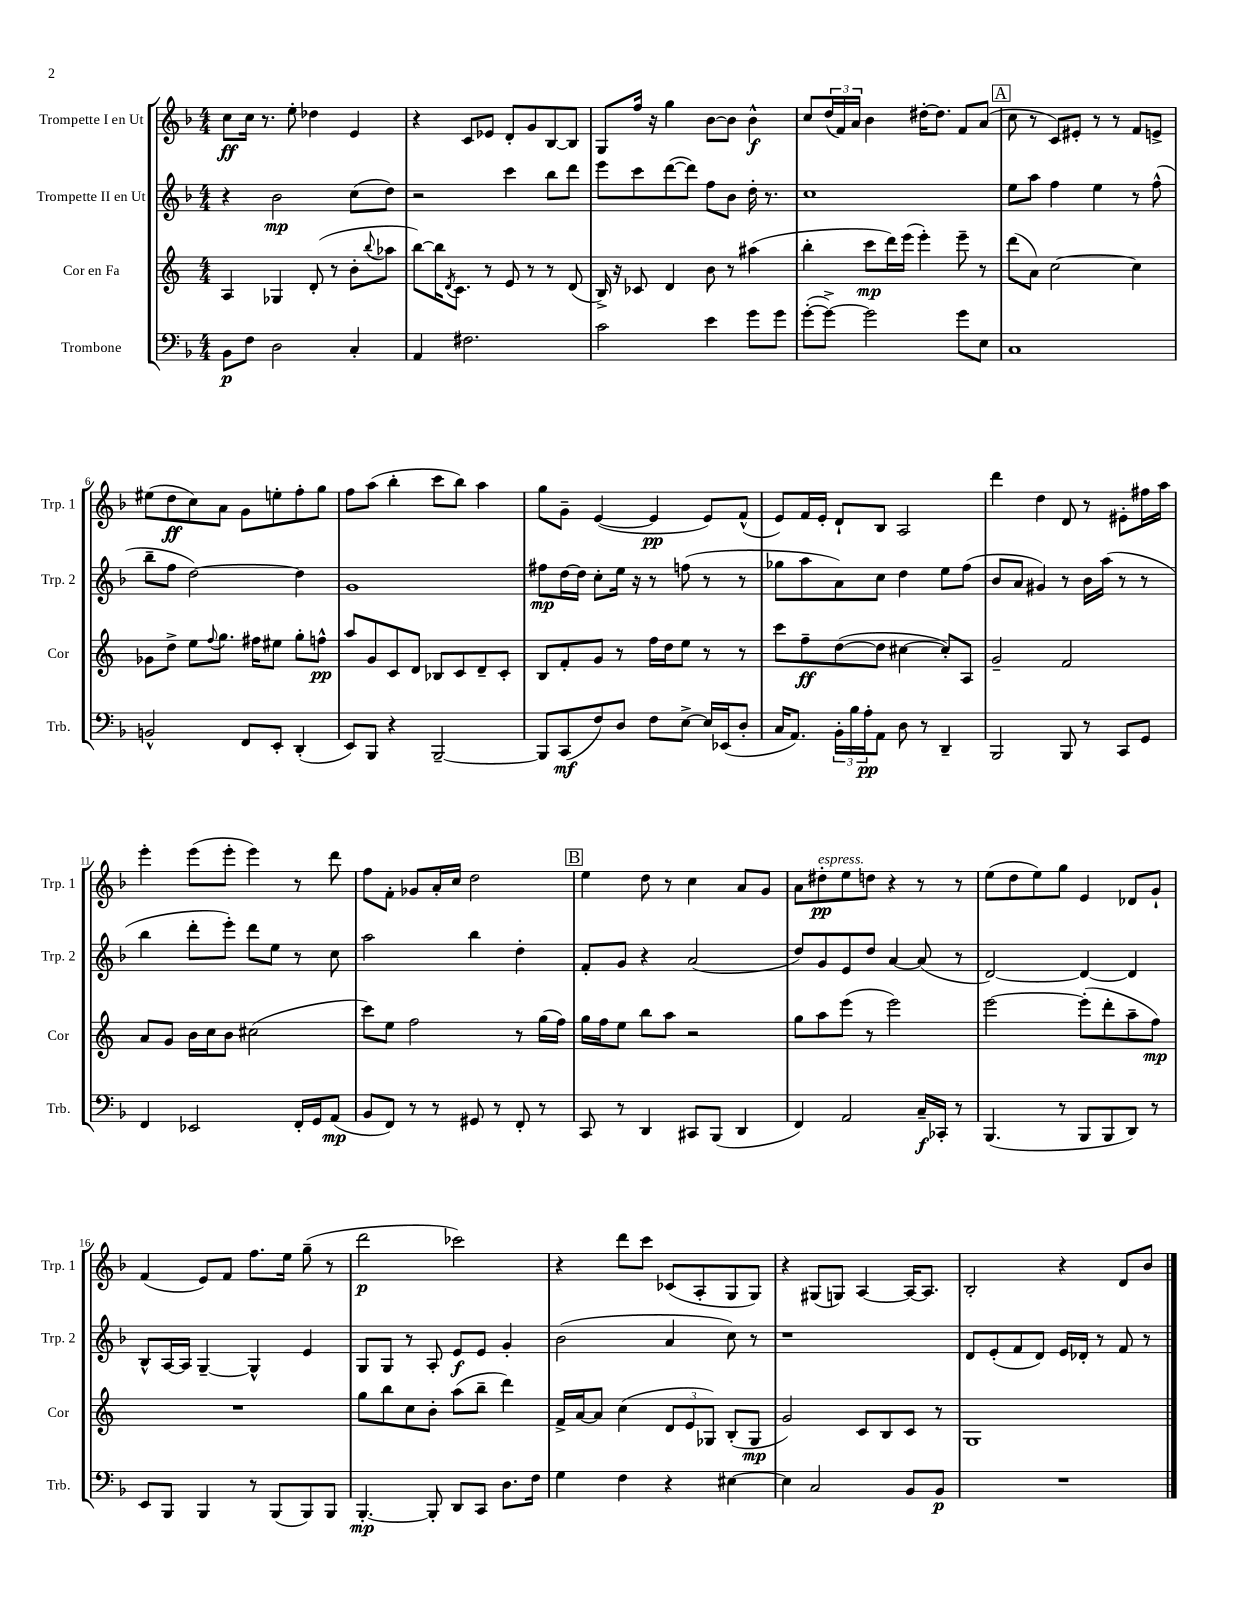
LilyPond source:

<<
\new StaffGroup <<
\new Staff = "s0" \with { instrumentName = "Trompette I en Ut" shortInstrumentName = "Trp. 1" } {
    \clef treble \key f \major \numericTimeSignature \time 4/4
    c''8\ff c''16 r8. e''8-. des''4 e'4 |
    r4 c'8 ees'8 d'8-. g'8 bes8~ bes8 |
    g8 f''16 r16 g''4 bes'8~ bes'8 bes'4-^\f |
    c''8 \tuplet 3/2 { d''16( f'16) a'16 } bes'4 dis''16~-. dis''8. f'8 a'8( |
    \mark \markup { \box "A" } c''8 r8 c'8) eis'8-. r8 r8 f'8 e'8-> |
    eis''8( d''8\ff c''8) a'8 g'8 e''8-. f''8-. g''8 |
    f''8 a''8( bes''4-. c'''8 bes''8) a''4 |
    g''8 g'8-- e'4~( e'4\pp e'8) f'8-^( |
    e'8) f'16 e'16-. d'8-! bes8 a2 |
    d'''4 d''4 d'8 r8 eis'8-. fis''16 a''16 |
    e'''4-. e'''8( e'''8-. e'''4) r8 d'''8 |
    f''8 f'8-. ges'8 a'16-. c''16 d''2 |
    \mark \markup { \box "B" } e''4 d''8 r8 c''4 a'8 g'8 |
    a'8 dis''8-.\pp^\markup { \italic "espress." } e''8 d''8 r4 r8 r8 |
    e''8( d''8 e''8) g''8 e'4 des'8 g'8-! |
    f'4( e'8) f'8 f''8. e''16 g''8--( r8 |
    d'''2\p ces'''2) |
    r4 d'''8 c'''8 ces'8( a8-. g8 g8) |
    r4 gis8( g8) a4~ a16~ a8. |
    bes2-. r4 d'8 bes'8 \bar "|." |
}
\new Staff = "s1" \with { instrumentName = "Trompette II en Ut" shortInstrumentName = "Trp. 2" } {
    \clef treble \key f \major \numericTimeSignature \time 4/4
    r4 bes'2\mp c''8( d''8) |
    r2 c'''4 bes''8 d'''8 |
    e'''8 c'''8 d'''8~( d'''8) f''8 bes'8 d''16-. r8. |
    c''1 |
    \mark \markup { \box "A" } e''8 a''8 f''4 e''4 r8 f''8-^( |
    bes''8-- f''8 d''2~) d''4 |
    g'1 |
    fis''8\mp d''16~ d''16 c''8-. e''16 r16 r8 f''8( r8 r8 |
    ges''8 a''8 a'8) c''8 d''4 e''8 f''8( |
    bes'8 a'8 gis'4) r8 bes'16 a''16( r8 r8 |
    bes''4 d'''8-. e'''8-.) d'''8 e''8 r8 c''8 |
    a''2 bes''4 d''4-. |
    \mark \markup { \box "B" } f'8-. g'8 r4 a'2( |
    d''8) g'8 e'8 d''8 a'4~ a'8( r8 |
    d'2~) d'4~ d'4 |
    bes8-^ a16~ a16 g4~-- g4-^ e'4 |
    g8 g8 r8 a8-. e'8\f e'8 g'4-. |
    bes'2( a'4 c''8) r8 |
    r1 |
    d'8 e'8-.( f'8 d'8) e'16 des'16-. r8 f'8 r8 \bar "|." |
}
\new Staff = "s2" \with { instrumentName = "Cor en Fa" shortInstrumentName = "Cor" } {
    \clef treble \key c \major \numericTimeSignature \time 4/4
    a4 ges4 d'8-.( r8 b'8-. \appoggiatura { b''8 } aes''8 |
    b''8~) b''16 \acciaccatura { d'8 } c'8. r8 e'8 r8 r8 d'8( |
    b16->) r16 ces'8 d'4 b'8 r8 ais''4( |
    b''4-. c'''8\mp d'''16) e'''16( e'''4-.) e'''8-- r8 |
    \mark \markup { \box "A" } d'''8( a'8) c''2~ c''4 |
    ges'8 d''8-> e''8 \appoggiatura { f''8 } g''8. fis''16 eis''8 g''8-. f''8-^\pp |
    a''8 g'8 c'8 d'8 bes8 c'8 d'8-- c'8-. |
    b8 f'8-. g'8 r8 f''16 d''16 e''8 r8 r8 |
    c'''8 f''8--\ff d''8~( d''8 cis''4~ cis''8-.) a8 |
    g'2-- f'2 |
    a'8 g'8 b'16 c''16 b'8 cis''2( |
    c'''8) e''8 f''2 r8 g''16( f''16) |
    \mark \markup { \box "B" } g''16 f''16 e''8 b''8 a''8 r2 |
    g''8 a''8 e'''8( r8 e'''2) |
    e'''2~ e'''8-.( d'''8-. a''8-- f''8\mp) |
    R1 |
    g''8 b''8 c''8 b'8-. a''8( b''8-- d'''4) |
    f'16-> a'16~ a'8 c''4( \tuplet 3/2 { d'8 e'8 ges8) } b8-.( ges8\mp |
    g'2) c'8 b8 c'8 r8 |
    g1 \bar "|." |
}
\new Staff = "s3" \with { instrumentName = "Trombone" shortInstrumentName = "Trb." } {
    \clef bass \key f \major \numericTimeSignature \time 4/4
    bes,8\p f8 d2 c4-. |
    a,4 fis2. |
    c'2 e'4 g'8 g'8 |
    g'8~-.( g'8~->) g'2 g'8 e8 |
    \mark \markup { \box "A" } c1 |
    b,2-^ f,8 e,8-. d,4-.( |
    e,8) bes,,8 r4 bes,,2~-- |
    bes,,8 c,8\mf( f8) d8 f8 e8~-> e16 ees,16( d8-. |
    c16 a,8.) \tuplet 3/2 { bes,16-. bes16 a16-.\pp } a,8 d8 r8 d,4-- |
    bes,,2 bes,,8 r8 c,8 g,8 |
    f,4 ees,2 f,16-. g,16 a,8\mp( |
    bes,8 f,8) r8 r8 gis,8 r8 f,8-. r8 |
    \mark \markup { \box "B" } c,8 r8 d,4 cis,8 bes,,8( d,4 |
    f,4) a,2 c16--\f ces,16-. r8 |
    bes,,4.( r8 bes,,8 bes,,8 d,8) r8 |
    e,8 bes,,8 bes,,4 r8 bes,,8( bes,,8) bes,,8 |
    bes,,4.~-.\mp bes,,8-. d,8 c,8 d8. f16 |
    g4 f4 r4 eis4~ |
    eis4 c2 bes,8 bes,8\p |
    R1 \bar "|." |
}
>>
>>
